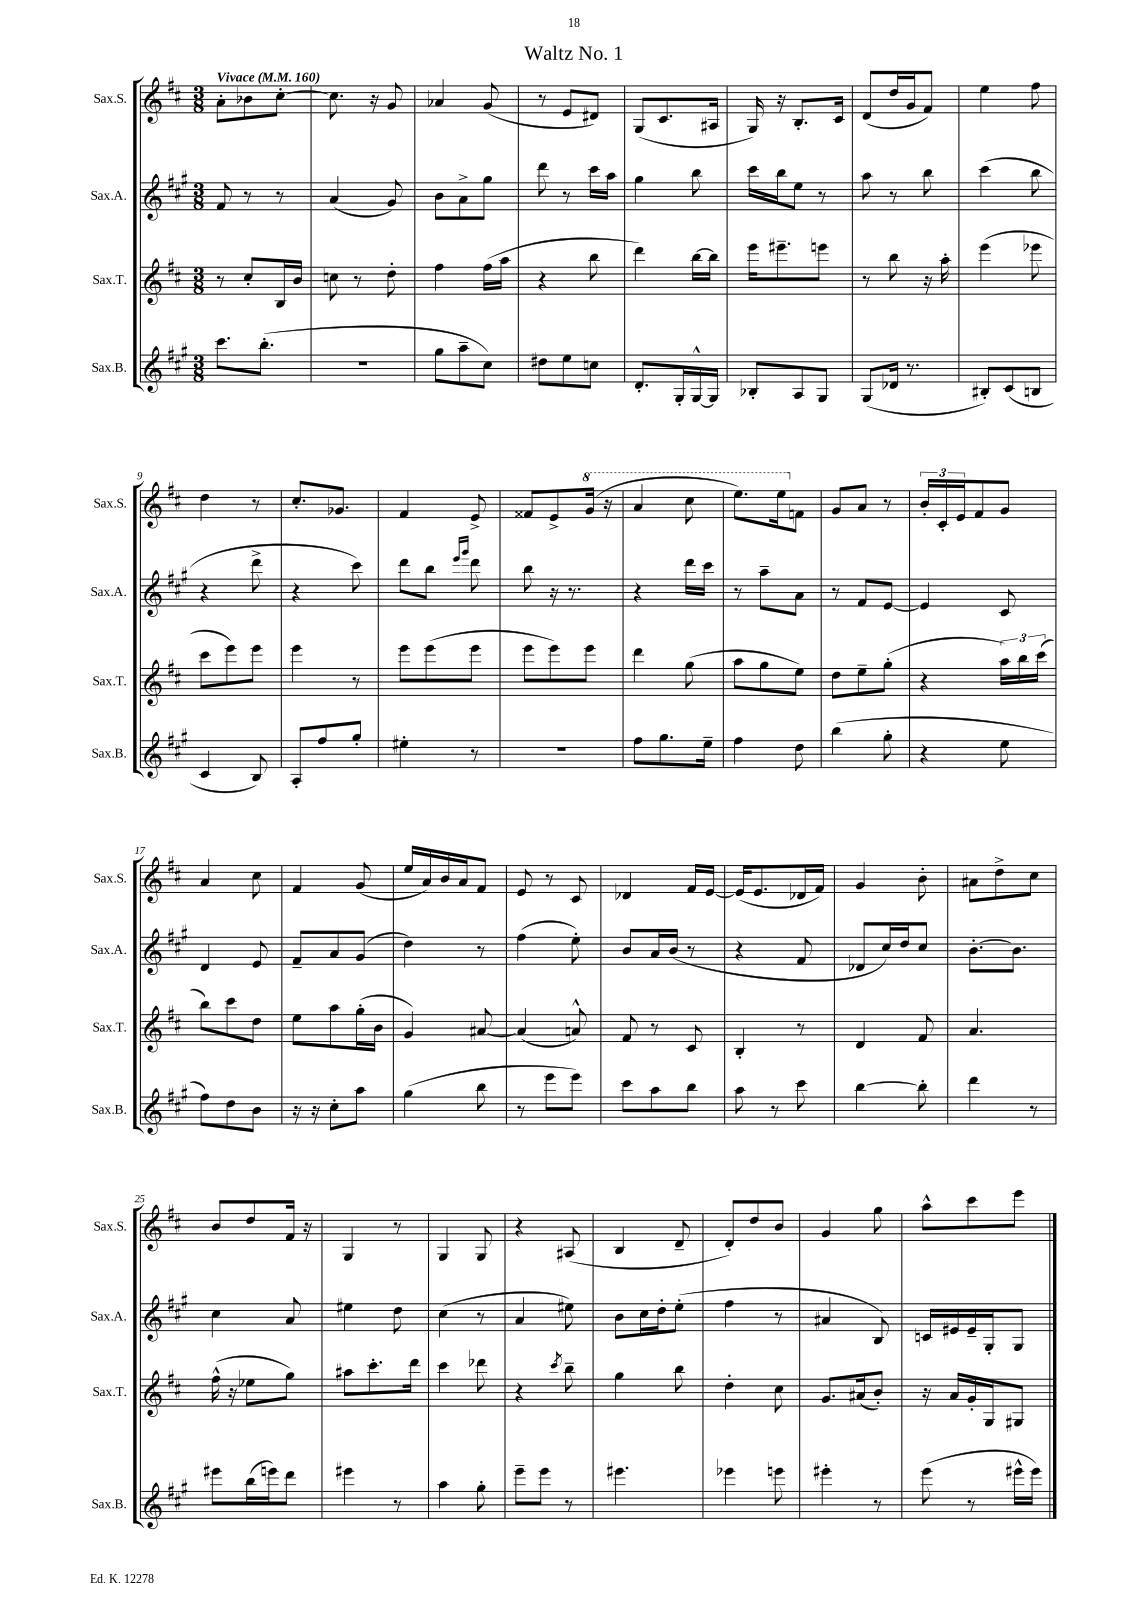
\header { title = "Waltz No. 1" }
<<
\new StaffGroup <<
\new Staff = "s0" \with { instrumentName = "Sax.S." shortInstrumentName = "Sax.S." } {
    \clef treble \key d \major \numericTimeSignature \time 3/8 \tempo "Vivace" 4 = 160
    a'8-. bes'8 cis''8~-. |
    cis''8. r16 g'8 |
    aes'4 g'8( |
    r8 e'8 dis'8) |
    g8( cis'8. ais16 |
    g16) r16 b8.-. cis'16 |
    d'8( d''16 g'16 fis'8) |
    e''4 fis''8 |
    d''4 r8 |
    cis''8.-. ges'8. |
    fis'4 e'8-> |
    fisis'8 e'8-> \ottava #1 g''16( r16 |
    a''4 cis'''8 |
    e'''8.) e'''16 \ottava #0 f'8 |
    g'8 a'8 r8 |
    \tuplet 3/2 { b'16-. cis'16-. e'16 } fis'8 g'8 |
    a'4 cis''8 |
    fis'4 g'8( |
    e''16 a'16) b'16 a'16 fis'8 |
    e'8 r8 cis'8 |
    des'4 fis'16 e'16~ |
    e'16( e'8. des'16 fis'16) |
    g'4 b'8-. |
    ais'8 d''8-> cis''8 |
    b'8 d''8 fis'16 r16 |
    g4 r8 |
    g4 g8 |
    r4 ais8( |
    b4 d'8-- |
    d'8-.) d''8 b'8 |
    g'4 g''8 |
    a''8-^ cis'''8 e'''8 \bar "|." |
}
\new Staff = "s1" \with { instrumentName = "Sax.A." shortInstrumentName = "Sax.A." } {
    \clef treble \key a \major \numericTimeSignature \time 3/8
    fis'8 r8 r8 |
    a'4( gis'8) |
    b'8 a'8-> gis''8 |
    d'''8 r8 cis'''16 a''16 |
    gis''4 b''8 |
    cis'''16 b''16 e''8 r8 |
    a''8 r8 b''8 |
    cis'''4( b''8 |
    r4 d'''8-> |
    r4 cis'''8) |
    d'''8 b''8 \grace { e'''16 gis'''16 } d'''8 |
    b''8 r16 r8. |
    r4 d'''16 cis'''16 |
    r8 a''8-- a'8 |
    r8 fis'8 e'8~ |
    e'4 cis'8 |
    d'4 e'8 |
    fis'8-- a'8 gis'8( |
    d''4) r8 |
    fis''4( e''8-.) |
    b'8 a'16 b'16( r8 |
    r4 fis'8 |
    des'8 cis''16) d''16 cis''8 |
    b'8.~-. b'8. |
    cis''4 a'8 |
    eis''4 d''8 |
    cis''4( r8 |
    a'4 eis''8) |
    b'8 cis''16 d''16-. e''8-.( |
    fis''4 r8 |
    ais'4 b8) |
    c'16 eis'16 eis'16-- gis16-. gis8 \bar "|." |
}
\new Staff = "s2" \with { instrumentName = "Sax.T." shortInstrumentName = "Sax.T." } {
    \clef treble \key d \major \numericTimeSignature \time 3/8
    r8 cis''8-. b16 b'16 |
    c''8 r8 d''8-. |
    fis''4 fis''16( a''16 |
    r4 b''8 |
    d'''4) b''16~ b''16 |
    e'''16 eis'''8.-- e'''8 |
    r8 b''8 r16 a''16-. |
    e'''4( ees'''8 |
    cis'''8 e'''8) e'''8 |
    e'''4 r8 |
    e'''8 e'''8( e'''8 |
    e'''8 e'''8) e'''8 |
    d'''4 g''8( |
    a''8 g''8 e''8) |
    d''8 e''8-- g''8-.( |
    r4 \tuplet 3/2 { a''16) b''16 cis'''16( } |
    b''8) cis'''8 d''8 |
    e''8 a''8 g''16-.( b'16 |
    g'4) ais'8~ |
    ais'4( a'8-^) |
    fis'8 r8 cis'8 |
    b4-. r8 |
    d'4 fis'8 |
    a'4. |
    fis''16-^( r16 ees''8 g''8) |
    ais''8 cis'''8.-. d'''16 |
    cis'''4 des'''8 |
    r4 \acciaccatura { cis'''8 } b''8-- |
    g''4 b''8 |
    d''4-. cis''8 |
    g'8. ais'16( b'8-.) |
    r16 a'16 g'16-. g16 gis8 \bar "|." |
}
\new Staff = "s3" \with { instrumentName = "Sax.B." shortInstrumentName = "Sax.B." } {
    \clef treble \key a \major \numericTimeSignature \time 3/8
    cis'''8. b''8.-.( |
    R4. |
    gis''8 a''8-- cis''8) |
    dis''8 e''8 c''8 |
    d'8.-. gis16-. gis16~-^ gis16 |
    bes8-. a8 gis8 |
    gis8( des'16 r8. |
    bis8-.) cis'8( b8 |
    cis'4 b8) |
    a8-. fis''8 gis''8-. |
    eis''4-. r8 |
    R4. |
    fis''8 gis''8. e''16-- |
    fis''4 d''8 |
    b''4( gis''8-. |
    r4 e''8 |
    fis''8) d''8 b'8 |
    r16 r16 cis''8-. a''8 |
    gis''4( b''8 |
    r8 e'''8 e'''8) |
    cis'''8 a''8 b''8 |
    a''8 r8 cis'''8 |
    b''4~ b''8-. |
    d'''4 r8 |
    eis'''8 b''16( e'''16) d'''8 |
    eis'''4 r8 |
    a''4 gis''8-. |
    e'''8-- e'''8 r8 |
    eis'''4. |
    ees'''4 e'''8 |
    eis'''4-. r8 |
    e'''8( r8 eis'''16-^ eis'''16) \bar "|." |
}
>>
>>
